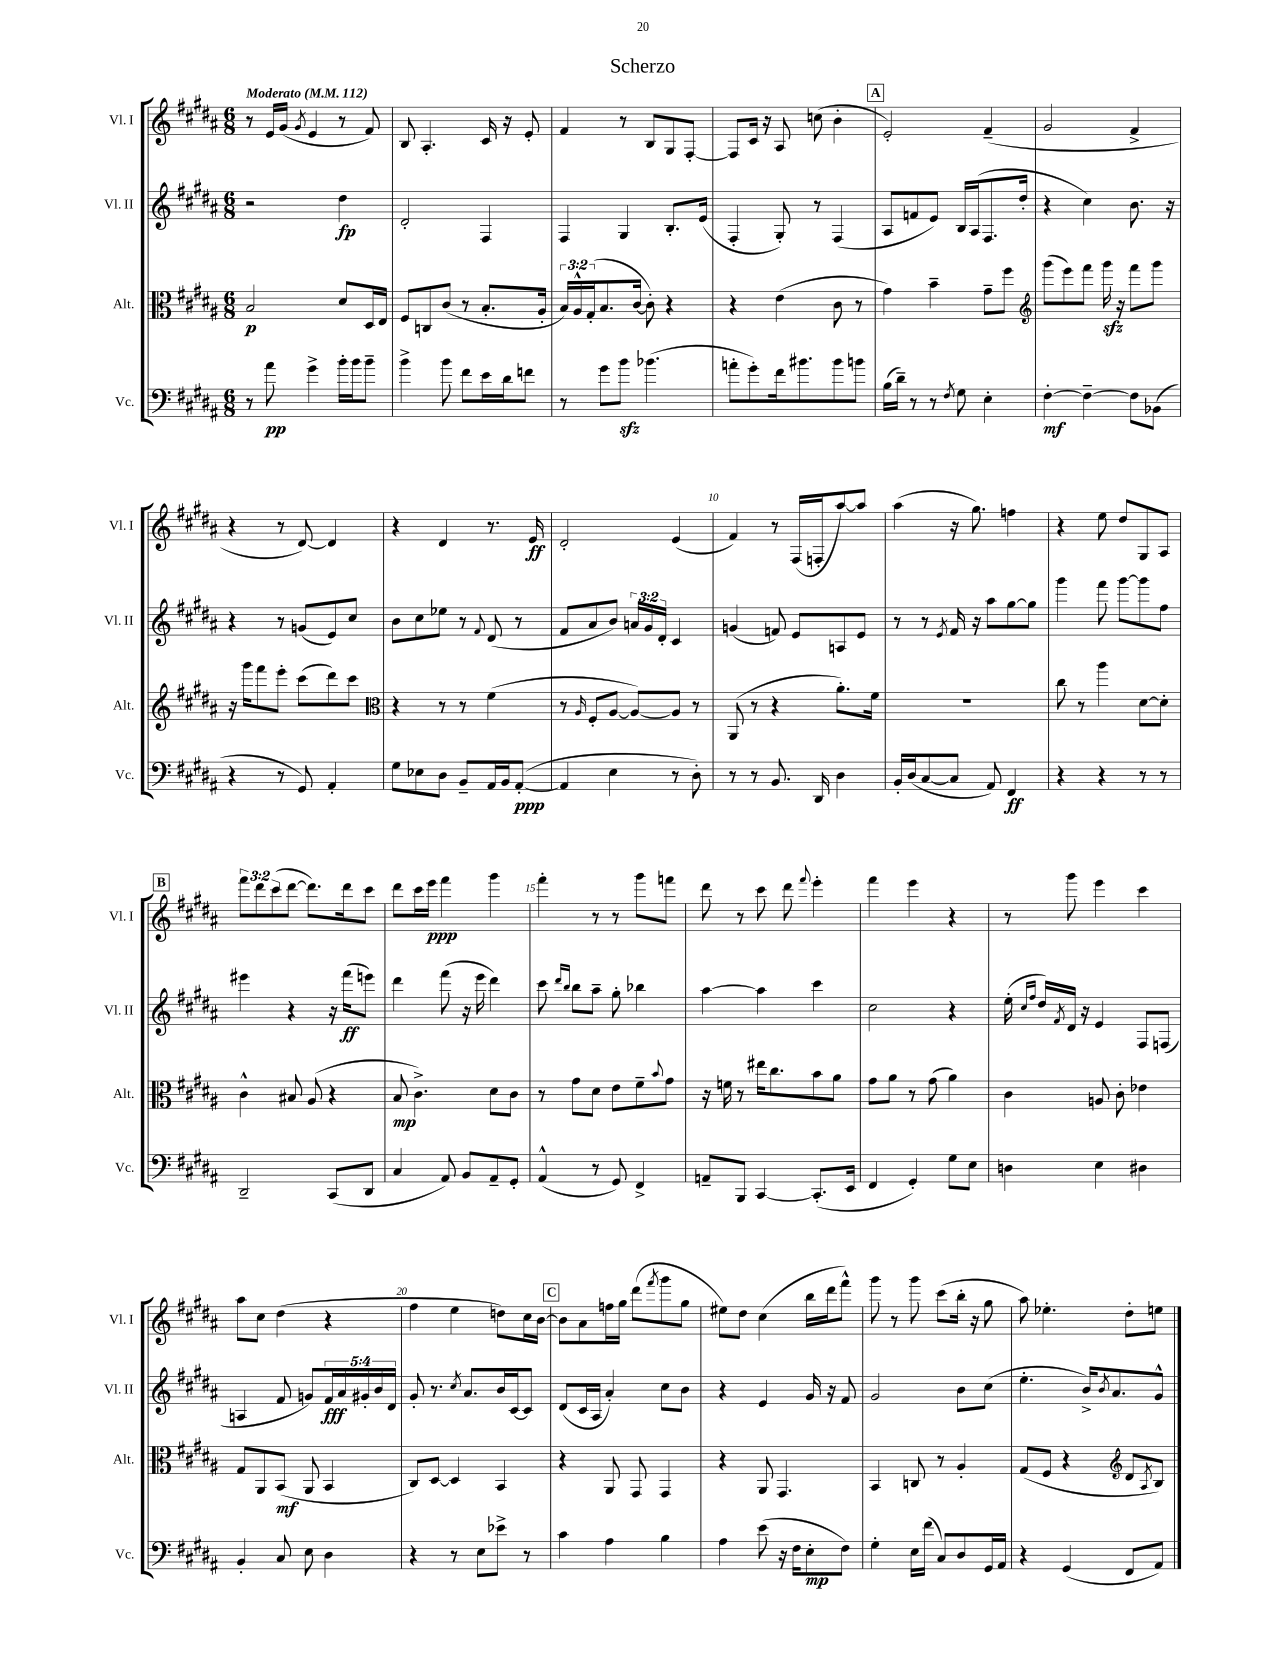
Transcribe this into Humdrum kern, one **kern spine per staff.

**kern	**kern	**kern	**kern
*staff4	*staff3	*staff2	*staff1
*clefF4	*clefC3	*clefG2	*clefG2
*k[f#c#g#d#a#]	*k[f#c#g#d#a#]	*k[f#c#g#d#a#]	*k[f#c#g#d#a#]
*M6/8	*M6/8	*M6/8	*M6/8
*MM112	*MM112	*MM112	*MM112
8r	2B/	2r	8r
8a#\	.	.	16e/LL
.	.	.	(16g#/JJ
.	.	.	8qg#/
4g#^\	.	.	4e/
16b'\LL	8d#/L	4dd#\	8r
16b\J	.	.	.
8b~\J	16D#/L	.	8f#/)
.	16E/JJ	.	.
=	=	=	=
4b^\	8F#/L	2d#'/	8B/
.	8C/	.	4.A#'/
8b\	(8c#/J	.	.
8f#\L	8r	.	.
16e\L	8.B'/L	4F#/	16c#/
16d#\J	.	.	16r
8f\J	.	.	8e'/
.	16A#'/Jk	.	.
=	=	=	=
8r	24B/LL)	4F#/	4f#/
.	24A#^^/	.	.
.	(24G#'/J	.	.
8g#\L	8.B/	.	.
8b\J	.	4G#/	8r
.	[16c#/Jk	.	.
(4.b-\	8c#'\])	.	8B/L
.	4r	8.B'/L	8G#/
.	.	.	[8F#'/J
.	.	(16e/Jk	.
=	=	=	=
8a'\L	4r	4F#'/	8F#/]L
8g#'\)	.	.	16c#/Jk
.	.	.	16r
16f#\k	(4e\	8G#'/)	8A#/
8.b#\	.	.	.
.	.	8r	(8cc\
8b#\	8c#\	(4F#/	4b'\
8b\J	8r	.	.
=	=	=	=
(16B\LL	4g#\)	8A#/L	2e'/)
16d#~\JJ)	.	.	.
8r	.	8f/	.
8r	4b~\	8e/J)	.
8qF#/	.	.	.
8G#\	.	16B/LL	.
.	.	(16A#/J	.
4E'\	8g#~\L	8.F#/	(4f#~/
.	8ff#\J	.	.
.	.	16dd#'/Jk	.
=	=	=	=
*	*clefG2	*	*
[4F#'\	(8ggg#\L	4r	2g#/
.	8eee\)	.	.
4F#~\_	8fff#\J	4cc#\)	.
.	16ggg#\	.	.
.	16r	.	.
8F#\]L	8fff#\L	8.b\	4f#^/
(8BB-\J	8ggg#\J	.	.
.	.	16r	.
=	=	=	=
4r	16r	4r	4r
.	16ggg#\LK	.	.
.	8fff#\	.	.
8r	8eee'\J	8r	8r
8GG#/)	(8ccc#\L	(8g/L	[8d#/)
4AA#'/	8ddd#\)	8e/)	4d#/]
.	8ccc#\J	8cc#/J	.
=	=	=	=
*	*clefC3	*	*
8G#\L	4r	8b\L	4r
8E-\	.	8cc#\	.
8D#\J	8r	8ee-\J	4d#/
8BB~/L	8r	8r	.
.	.	8qqf#/	.
16AA#/L	(4f#\	(8d#/	8.r
16BB/J	.	.	.
([8AA#'/J	.	8r	.
.	.	.	16e/
=	=	=	=
4AA#/]	8r	8f#/L	2d#'/
.	16qqA#/	.	.
.	8F#'/L	8a#/	.
4E\	[8A#/J	8b/J)	.
.	8A#/_L)	24a/LL	.
.	.	24g#/	.
.	.	24d#'/JJ	.
8r	8A#/]J	4c#/	(4e/
8D#'\)	8r	.	.
=	=	=	=
8r	(8AA#/	(4g/	4f#/)
8r	8r	.	.
8.BB/	4r	8f/)	8r
.	.	8e/L	(16F#/LL
16DD#/	.	.	16F'/J
4D#\	8.a#'\L)	8A/	[8aa#/)
.	.	8e/J	8aa#/]J
.	16f#\Jk	.	.
=	=	=	=
16BB'/LL	2.r	8r	(4aa#\
(16D#/J	.	.	.
[8C#/	.	8r	.
.	.	8qe/	.
8C#/]J	.	16f#/	16r
.	.	16r	8.gg#\)
8AA#/)	.	8aa#\L	.
4FF#/	.	[8gg#\	4ff\
.	.	8gg#\]J	.
=	=	=	=
4r	8cc#\	4ggg#\	4r
.	8r	.	.
4r	4aa#\	8fff#\	8ee\
.	.	[8ggg#\L	8dd#/L
8r	[8d#\L	8ggg#\]	8G#/
8r	8d#'\]J	8ff#\J	8A#/J
=	=	=	=
2DD#~/	4c#^^\	4eee#\	12fff#\L
.	.	.	12ddd#\
.	.	.	(12ccc#\
.	8B#/	4r	[8ddd#\J
.	(8A#/	.	8.ddd#\]L)
(8CC#/L	4r	16r	.
.	.	(16fff#\LK	16ddd#\k
8DD#/J	.	8eee\J)	8ccc#\J
=	=	=	=
4C#/	8B/	4ddd#\	8ddd#\L
.	4.c#^\)	.	16ccc#\L
.	.	.	16eee\JJ
8AA#/)	.	(8fff#\	4fff#\
8BB/L	.	16r	.
.	.	16eee\	.
8AA#~/	8d#\L	4ddd#\)	4ggg#\
8GG#'/J	8c#\J	.	.
=	=	=	=
(4AA#^^/	8r	8ccc#\	4fff#'\
.	.	16qqddd#/LL	.
.	.	16qqbb/JJ	.
.	8g#\L	8bb\L	.
8r	8d#\J	8aa#~\J	8r
8GG#/)	8e\L	8gg#'\	8r
4FF#^/	8f#~\	4bb-\	8ggg#\L
.	8qqb/	.	.
.	8g#\J	.	8fff\J
=	=	=	=
8AA~/L	16r	[4aa#\	8ddd#\
.	16f\	.	.
8BBB/J	8r	.	8r
[4CC#/	16ee#\LK	4aa#\]	8ccc#\
.	8.cc#\	.	.
.	.	.	8ddd#\
.	.	.	8qqfff#/
(8.CC#'/]L	8b\	4ccc#\	4eee'\
.	8a#\J	.	.
16EE/Jk	.	.	.
=	=	=	=
4FF#/	8g#\L	2cc#\	4fff#\
.	8a#\J	.	.
4GG#'/)	8r	.	4eee\
.	(8g#\	.	.
8G#\L	4a#\)	4r	4r
8E\J	.	.	.
=	=	=	=
4D\	4c#\	(16ee'\	8r
.	.	16qqcc#/LL	.
.	.	16qqff#/JJ	.
.	.	16dd#/LL)	.
.	.	8qf#/	.
.	.	16d#/JJ	8ggg#\
.	.	16r	.
4E\	8A/	4e/	4eee\
.	8c#'\	.	.
4D#\	4e-\	8F#/L	4ccc#\
.	.	(8F/J	.
=	=	=	=
4BB'/	8G#/L	4A/	8aa#\L
.	8AA#/	.	8cc#\J
8C#/	(8BB/J	8f#/	(4dd#\
8E\	8AA#/	8g/L)	.
4D#\	4BB/	20f#/L	4r
.	.	20a#/	.
.	.	20g#'/	.
.	.	20b/	.
.	.	20d#/JJ	.
=	=	=	=
4r	8C#/L)	8g#'/	4ff#\
.	[8D#/J	8.r	.
8r	4D#/]	.	4ee\
.	.	8qcc#/	.
.	.	8.a#/L	.
8E\L	.	.	.
8e-^\J	4BB/	16b/L	8dd\L)
.	.	[16c#/J	.
8r	.	8c#/]J	16cc#\L
.	.	.	[16b\JJ
=	=	=	=
4c#\	4r	(8d#/L	8b\]L
.	.	16c#/L	8a#\
.	.	16A#/JJ	.
4A#\	8AA#/	4a#'/)	16ff\L
.	.	.	16gg#\JJ
.	8GG#/	.	(8ddd#\L
.	.	.	8qfff#/
4B\	4GG#/	8cc#\L	8ggg#\
.	.	8b\J	8gg#\J
=	=	=	=
4A#\	4r	4r	8ee#\L)
.	.	.	8dd#\J
(8e\	8AA#/	4e/	(4cc#\
16r	4.GG#/	.	.
16F#\LK	.	.	.
8E'\	.	16g#/	16bb\LL
.	.	16r	16ddd#\J
8F#\J)	.	8f#/	8fff#^^\J)
=	=	=	=
4G#'\	4BB/	2g#/	8ggg#\
.	.	.	8r
16E\LL	8C/	.	8ggg#\
(16f#\JJ	.	.	.
8C#/L)	8r	.	(8ccc#\L
8D#/	4A#'/	8b\L	16bb'\Jk
.	.	.	16r
16GG#/L	.	(8cc#\J	8gg#\
16AA#/JJ	.	.	.
=	=	=	=
4r	(8G#/L	4.ee'\	8aa#\)
.	8F#/J	.	4.ee-'\
(4GG#/	4r	.	.
.	.	16b^/LK)	.
.	.	8qb/	.
.	.	8.a#/	.
*	*clefG2	*	*
8FF#/L	8d#/L	.	8dd#'\L
.	8qA#/	.	.
8AA#/J)	8B/J)	8g#^^/J	8ee\J
==	==	==	==
*-	*-	*-	*-
